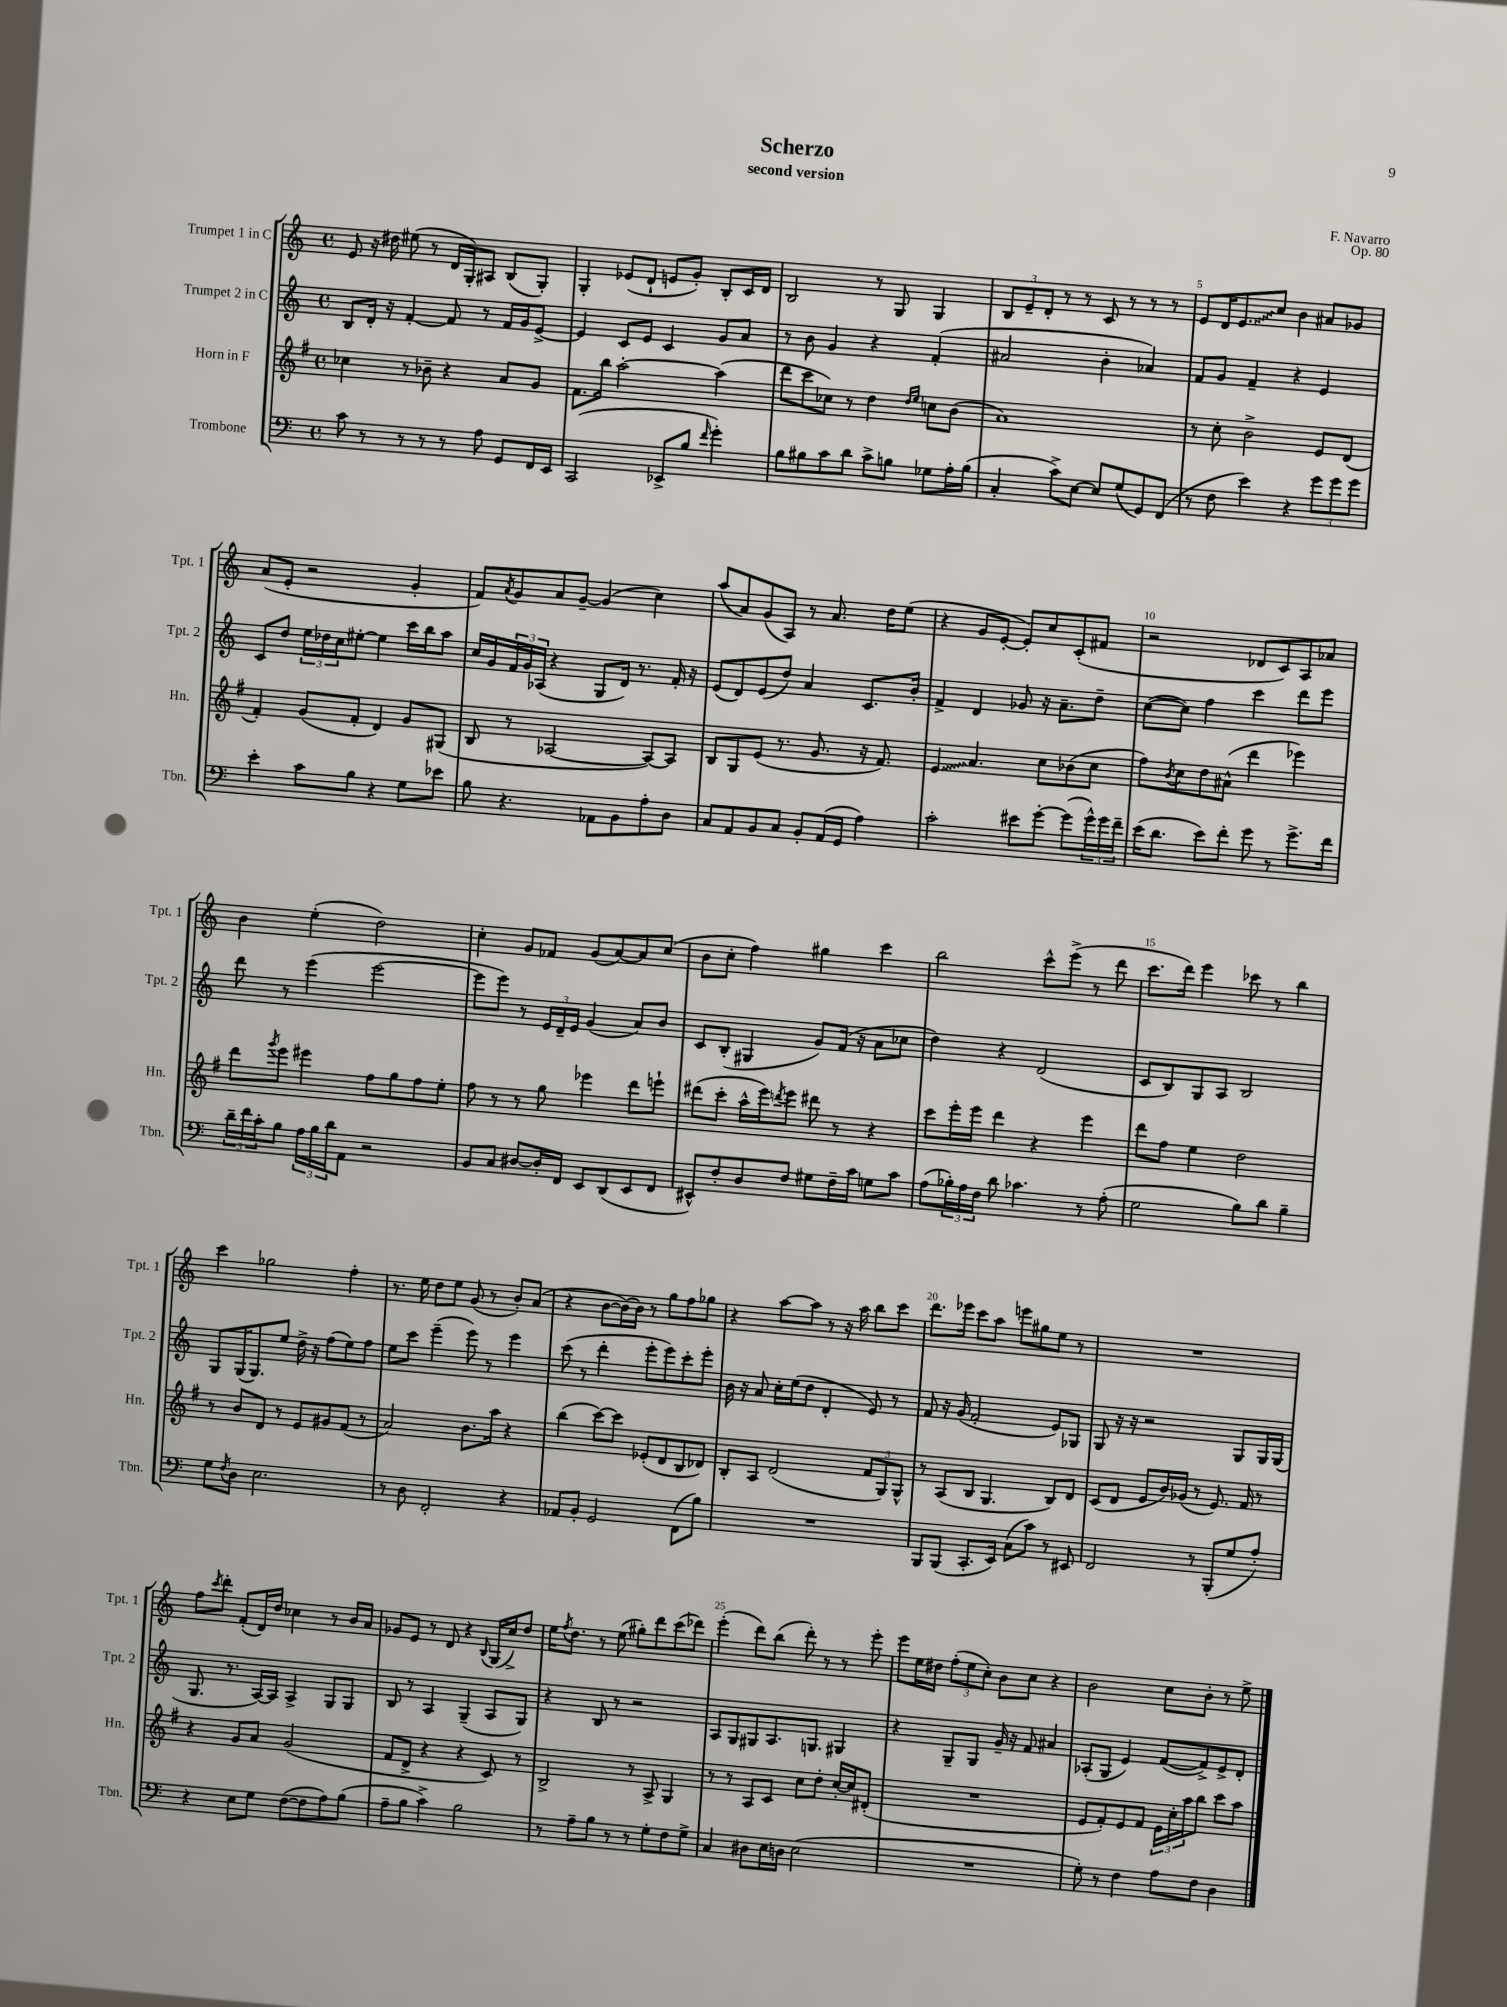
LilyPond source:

\header { title = "Scherzo" composer = "F. Navarro" subtitle = "second version" opus = "Op. 80" }
<<
\new StaffGroup <<
\new Staff = "s0" \with { instrumentName = "Trumpet 1 in C" shortInstrumentName = "Tpt. 1" } {
    \clef treble \key c \major \defaultTimeSignature \time 4/4
    e'8 r16 dis''16 eis''8( r8 d'16 g16-.) ais8 b8( g8-.) |
    g4-. ees'8( d'8-! e'8 g'8-.) b8-. c'16 d'16 |
    b2 r8 g8 g4 |
    \tuplet 3/2 { b8 e'8-- d'8-. } r8 r8 c'8 r8 r8 r8 |
    e'8 d'16 \once \override Glissando.style = #'zigzag e'8.\glissando c''8 b'4 ais'8 ges'8 |
    a'8( e'8-. r2 g'4-. |
    f'8) \acciaccatura { a'8 } g'8 a'8 g'8~-- g'4( c''4) |
    a''8( a'8) g'8( a8) r8 a'8. d''16 e''8( |
    r4 g'8 e'8~-. e'8-.) c''8 c'8-.( fis'8 |
    r2 des'8 c'8) a8 aes'8 |
    b'4 e''4-.( d''2) |
    c''4-. g'8 fes'8 g'8( a'8~) a'8 c''8( |
    b'8 c''8-. f''4) gis''4 c'''4 |
    b''2 c'''8-^ e'''8->( r8 d'''8 |
    c'''8. d'''16) e'''4 ces'''8 r8 b''4 |
    c'''4 ges''2 f''4-. |
    r8. e''16 d''8 e''8 g'8( r8 b'8-.) a'8( |
    r4 b'8~ b'16~) b'16 r8 g''8 f''8 ges''8 |
    r4 a''8~ a''8 r8 r16 a''16 b''8 c'''8 |
    d'''8. ees'''16 c'''8 a''8 e'''8 gis''8 e''8 r8 |
    R1 |
    f''8 \acciaccatura { c'''8 } d'''8-. f'8-.( d'16) d''16 ces''4 r8 b'16 a'16 |
    ges'8 e'8 r8 d'8 r4 \appoggiatura { b8 } g16( c''16->) d''8 |
    e''16 \acciaccatura { f''8 } d''8. r8 e''8( gis''8-.) d'''8 c'''8( des'''8) |
    e'''4-.( d'''8) b''8( d'''8-.) r8 r8 e'''8-. |
    e'''8 e''16 dis''16 \tuplet 3/2 { f''8-.( e''8 c''8-.) } b'8 c''8 r4 |
    b'2 c''8 b'8-. r8 e''8-> \bar "|." |
}
\new Staff = "s1" \with { instrumentName = "Trumpet 2 in C" shortInstrumentName = "Tpt. 2" } {
    \clef treble \key c \major \defaultTimeSignature \time 4/4
    b8 d'16-. r16 f'4~-. f'8 r8 f'16 g'16 e'8~-> |
    e'4 c'8 e'8 c'4 g'8 a'8 |
    r8 b'8 g'4 r4 f'4-.( |
    ais'2 b'4-. aes'4) |
    f'8 g'8 f'4-- r4 e'4 |
    c'8 d''8 \tuplet 3/2 { e''16 des''16 c''16 } eis''8~-. eis''4 c'''16 b''16 a''8 |
    c''16 g'16 \tuplet 3/2 { f'16 g'16 aes16( } r4 g8 d'16) r8. f'16-. r16 |
    e'8( d'8) e'8( d''8) a'4 c'8. b'16-. |
    f'4-> d'4 ges'8 r16 a'8.-- d''8-- |
    c''8~( c''8) f''4 c'''4 d'''8 e'''8 |
    d'''8 r8 e'''4( e'''2~ |
    e'''8 e'''8) r8 \tuplet 3/2 { e'16 d'16-- e'16 } g'4( a'8) b'8 |
    c'8 b8-.( gis4 g'8) f'16( r16 a'8 ces''8 |
    d''4) r4 d'2( |
    c'8 b8) g8 a8 b2 |
    g8 g16( g8.) e''8 d''16-> r16 f''8( e''8) f''8 |
    e''8 c'''8 e'''4--( e'''8) r8 e'''4 |
    c'''8( r8 d'''4-. e'''8-. e'''8) c'''8-. e'''8-. |
    b'16 r16 a'8 c''16-. e''16( d''8 d'4-. e'8) r8 |
    f'8 r16 g'16( f'2-. e'8) ges8 |
    g8 r16 r16 r2 g8 g16 g16( |
    g8. r8. a16~) a16 a4-> g8 g8 |
    b8 r8 a4 g4--( a8 g8) |
    r4 b8 r8 r2 |
    a8 g8 gis8 a8. g8. gis4 |
    r4 g8-- g8 g'16-- r16 f'8 ais'4 |
    aes8-.( g8 e'4) f'8~( f'8->) e'8-> d'8-. \bar "|." |
}
\new Staff = "s2" \with { instrumentName = "Horn in F" shortInstrumentName = "Hn." } {
    \clef treble \key g \major \defaultTimeSignature \time 4/4
    ces''4 r8 bes'8-- r4 a'8 g'8 |
    fis'8. b''16 a''2~-. a''4( |
    d'''8 c'''8 ces''8) r8 d''4 \grace { d''16 e''16 } c''8 b'8( |
    a'1) |
    r8 c''8-. b'2-> e'8 d'8( |
    fis'4-.) g'8( fis'8-. d'4) g'8 gis8( |
    b8 r8 aes2~ aes8~) aes8 |
    b8 g8 e'8( r8. g'8. r16 fis'8.) |
    \once \override Glissando.style = #'zigzag e'4\glissando a'4. c''8 bes'8( c''8 |
    fis''8) \acciaccatura { b'8 } c''8 d''8 ais'8-^( d'''4 ees'''4) |
    d'''8 \acciaccatura { g'''8 } e'''8 eis'''4 fis''8 g''8 fis''8 e''8-. |
    fis''8 r8 r8 g''8 ees'''4 d'''8 e'''8-! |
    dis'''8( c'''8-. a''16-^ e'''16) \acciaccatura { d'''8 } e'''8 dis'''8 r8 r4 |
    c'''8 e'''16-. e'''16 d'''4 r4 e'''4 |
    d'''8 fis''8 e''4 d''2 |
    r8 b'8 d'8 r8 e'8 gis'8 fis'8( r8 |
    a'2) b'8. a''16 r4 |
    b''4( c'''8~) c'''8 ees'8-.( d'8 b8 des'8) |
    b8-. a8 d'2( \tuplet 3/2 { fis'8 g8) g8-^ } |
    r8 a8( b8 g4. b8) d'8 |
    c'8( d'8 e'8 b'16) ges'16( r8 e'8.) fis'16 r8 |
    r4 g'8 a'8 g'2( |
    fis'8 d'8-> r4 r4 c'8) r8 |
    b2-> r8 a8-> g4 |
    r8 r8 a8 c'8 c''8 d''8-. c''16~-. c''16 dis'8-.( |
    R1 |
    e'8 fis'8-.) e'8 fis'8 \tuplet 3/2 { e'16 c''16-. a''16 } b''8 c'''8 a''8 \bar "|." |
}
\new Staff = "s3" \with { instrumentName = "Trombone" shortInstrumentName = "Tbn." } {
    \clef bass \key c \major \defaultTimeSignature \time 4/4
    c'8 r8 r8 r8 r8 a8 g,8 f,16 e,16 |
    c,2( ees,8-> b8 \grace { f'16 } g'4-.) |
    b8 bis8 c'8 d'8 c'8-> b8 ges8 a16-. b16( |
    c4-. c'8->) e8~ e8 g8( g,8) f,8( |
    r8 f8 e'4) r4 \tuplet 3/2 { g'8 g'8 g'8 } |
    e'4-. c'8 b8 r4 g8 ees'8 |
    b8 r4. aes,8 b,8 a8-. d8 |
    c8 a,8 b,8 c8 b,8-. a,16( g,16 a4) |
    c'2-. eis'8 g'8~-. g'8( \tuplet 3/2 { g'16-^) g'16 f'16-- } |
    e'16( d'8. e'8) f'8-. g'8 r8 g'8.-> f'16 |
    \tuplet 3/2 { d'16-- f'16 c'16-. } b8 \tuplet 3/2 { a16 b16 d'16 } a,8 r2 |
    b,8 c8 dis8~ dis16-. f,16 e,8 d,8( e,8 f,8 |
    eis,8-^) f8-. d8 f8 gis8 f16-- c'16 g8 c'8 |
    a8( \tuplet 3/2 { bes16-.) a16 f16 } d'8 ces'4. r8 a8-.( |
    g2 b8) d'8 b4-- |
    g8 \acciaccatura { f8 } d8 e2. |
    r8 d8 f,2-. r4 |
    aes,8 b,8-. g,2 f,8( b8) |
    R1 |
    b,,8 b,,8( c,8.-. e,16) c8( c'8) r8 eis,8 |
    f,2 r8 b,,8-.( g8 a8-.) |
    r4 e8 g8 f8~( f8 a8) b8( |
    a8-- b8 c'4->) b2 |
    r8 a8-- b8 r8 r8 g8-. f8 g8-> |
    c4 dis8 e16 d16 e2( |
    R1 |
    g8-.) r8 f4 a8 f8 d4 \bar "|." |
}
>>
>>
\layout { \context { \Score \override BarNumber.break-visibility = ##(#f #t #t) barNumberVisibility = #(every-nth-bar-number-visible 5) } }
